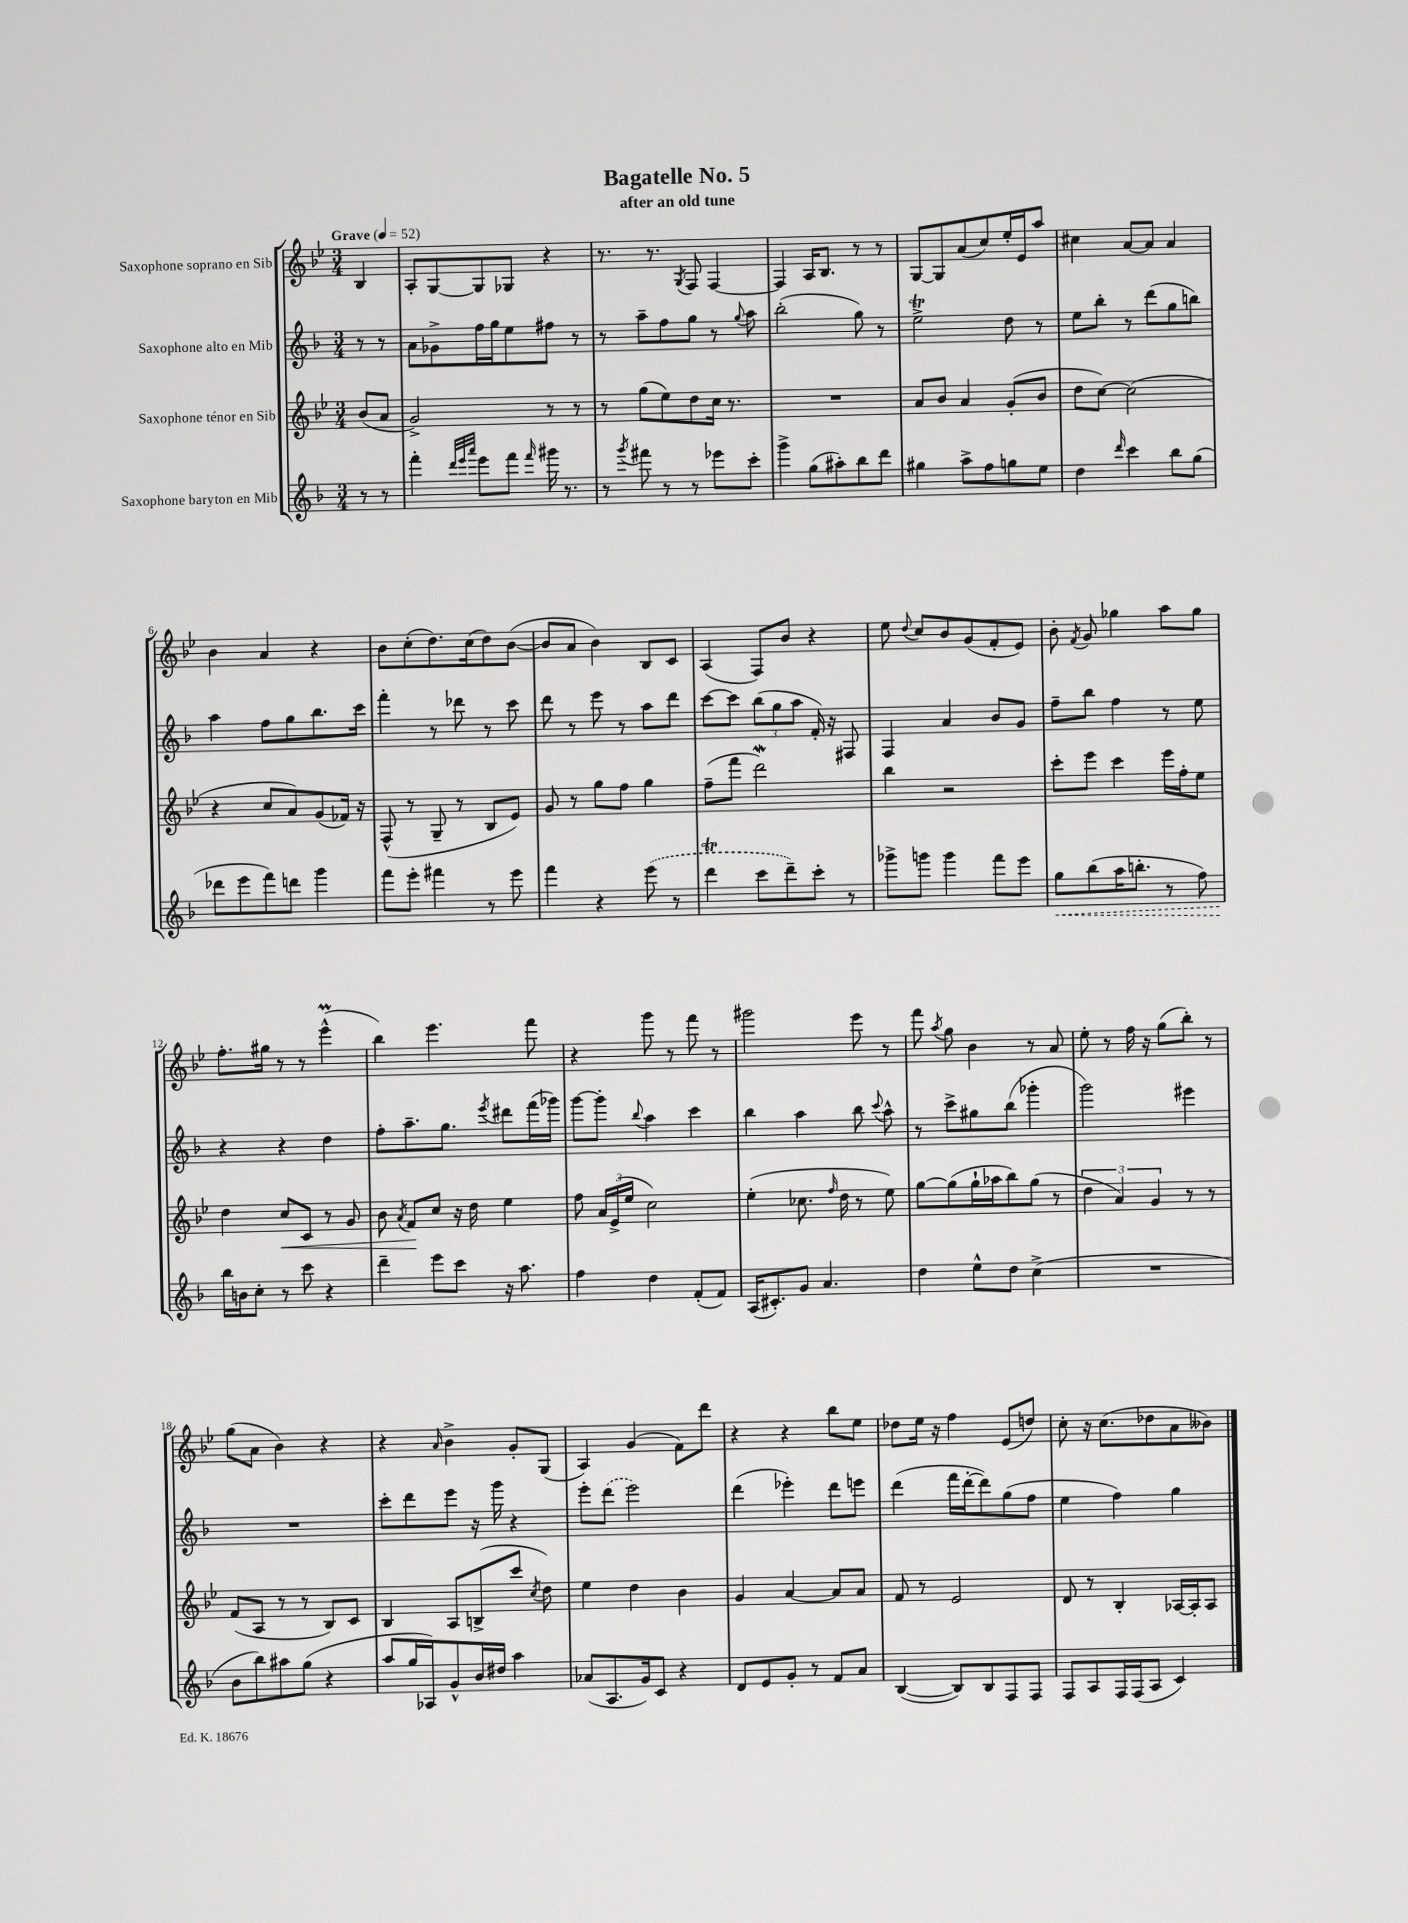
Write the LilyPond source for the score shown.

\header { title = "Bagatelle No. 5" subtitle = "after an old tune" }
<<
\new StaffGroup <<
\new Staff = "s0" \with { instrumentName = "Saxophone soprano en Sib" } {
    \clef treble \key bes \major \numericTimeSignature \time 3/4 \partial 4 \tempo "Grave" 4 = 52
    \autoBeamOff bes4 |
    a8[-. g8~ g8 ges8] r4 |
    r8. r8. \acciaccatura { g8 } f8 f4~ |
    f4 a16[ bes8.] r8 r8 |
    g8[~ g8 a'8( c''8) ees''16-. ees'16 a''8] |
    cis''4 a'8[~ a'8] a'4 |
    bes'4 a'4 r4 |
    bes'8[ c''8-.( d''8.) c''16( d''8) bes'8]~( |
    bes'8[ a'8] bes'4) bes8[ c'8] |
    a4( f8[) bes'8] r4 |
    ees''8 \appoggiatura { d''8 } c''8[ bes'8 g'8( f'8-. ees'8]) |
    bes'8-. \acciaccatura { f'8 } g'8 ges''4 a''8[ ges''8] |
    f''8.[-. gis''16] r8 r8 ees'''4-^\prall( |
    bes''4) ees'''4. f'''8 |
    r4 g'''8 r8 f'''8 r8 |
    gis'''2 ees'''8 r8 |
    f'''8 \acciaccatura { a''8 } g''8 bes'4 r8 a'8 |
    ees''8-. r8 f''16 r16 g''8[( bes''8]-.) r8 |
    g''8[( a'8] bes'4) r4 |
    r4 \grace { a'16 } bes'4-> g'8[-. g8]( |
    a4) g'4( f'8[) d'''8] |
    r4 r4 bes''8[ ees''8] |
    des''8[ ees''16] r16 f''4 ees'8[( d''8]) |
    c''8-. r16 c''8.[( des''8 a'8 beses'8]) \bar "|." |
}
\new Staff = "s1" \with { instrumentName = "Saxophone alto en Mib" } {
    \clef treble \key f \major \numericTimeSignature \time 3/4 \partial 4
    \autoBeamOff r8 r8 |
    a'8[ ges'8-> f''16 g''16 e''8 fis''8] r8 |
    r8 a''8[-- f''8 g''8] r8 \appoggiatura { g''8 } a''8 |
    bes''2-.( g''8) r8 |
    e''2->\trill d''8 r8 |
    e''8[ bes''8]-. r8 d'''8[( g''8 b''8]) |
    a''4 f''8[ g''8 bes''8. c'''16] |
    f'''4-. r8 des'''8 r8 c'''8 |
    d'''8 r8 e'''8 r8 a''8[ d'''8] |
    c'''8[~ c'''8] \tuplet 3/2 { bes''8[( g''8 a''8] } f'16-.) r16 fis8 |
    f4 a'4 bes'8[ g'8] |
    f''8[-- bes''8] f''4 r8 e''8 |
    r4 r4 d''4 |
    f''8[-. a''8.-- g''8.] \acciaccatura { e'''8 } dis'''8[ f'''16( ges'''16]) |
    g'''8[~ g'''8]-. \appoggiatura { bes''8 } a''4 c'''4 |
    bes''4 a''4 bes''8 \appoggiatura { c'''8 } a''8-^ |
    r8 c'''8[-> gis''8 bes''8]( ges'''4-. |
    g'''2) eis'''4 |
    R2. |
    c'''8[-. d'''8 e'''8] r16 g'''16 r4 |
    e'''8[-. \once \slurDashed d'''8]( e'''2) |
    d'''4( ees'''4-.) d'''8[ e'''8] |
    d'''4( f'''16[ d'''16~-. d'''8) g''8( f''8] |
    e''4 f''4) g''4 \bar "|." |
}
\new Staff = "s2" \with { instrumentName = "Saxophone ténor en Sib" } {
    \clef treble \key bes \major \numericTimeSignature \time 3/4 \partial 4
    \autoBeamOff bes'8[( a'8] |
    g'2->) r8 r8 |
    r8 g''8[( ees''8) d''8 c''16] r8. |
    R2. |
    a'8[ bes'8] a'4 g'8[-.( bes'8] |
    d''8[ c''8]~) c''2( |
    r4 c''8[ a'8) g'8( fes'16]) r16 |
    f8-^( r8 g8-- r8 bes8[ ees'8]) |
    g'8 r8 g''8[ f''8] g''4 |
    f''8[--( f'''8] d'''2\mordent) |
    bes''4 r2 |
    c'''8[-. ees'''8] c'''4 ees'''16[ f''16-. ees''8] |
    d''4 c''8[\< c'8] r8 g'8 |
    bes'8 \acciaccatura { a'8 } f'8[\! c''8] r16 d''16 ees''4 |
    f''8 \tuplet 3/2 { a'16[ ees'16->( ees''16] } c''2) |
    ees''4-.( ces''8. \grace { f''16 } d''16 r8 ees''8) |
    g''8[~ g''8( g''16-! aes''16 bes''8) g''8]( r8 |
    \tuplet 3/2 { d''4 a'4) g'4 } r8 r8 |
    f'8[( a8] r8 r8 bes8[) c'8] |
    bes4 a8[ b8->( c'''8] \acciaccatura { c''8 } d''8) |
    ees''4 d''4 bes'4 |
    g'4 a'4~ a'8[ a'8] |
    f'8 r8 ees'2 |
    d'8 r8 bes4-. aes16[~ aes16-. aes8] \bar "|." |
}
\new Staff = "s3" \with { instrumentName = "Saxophone baryton en Mib" } {
    \clef treble \key f \major \numericTimeSignature \time 3/4 \partial 4
    \autoBeamOff r8 r8 |
    f'''4-. \grace { d'''32[ e'''32 a'''32] } e'''8[ f'''8] \grace { f'''16 } gis'''16 r8. |
    r8 \acciaccatura { g'''8 } fis'''8 r8 r8 ees'''8[ c'''8]-. |
    g'''4-> g''8[( ais''8-.) bes''8 d'''8] |
    gis''4 a''8[-> f''8 g''8 e''8] |
    d''4 \grace { d'''16 } c'''4 bes''8[ g''8]( |
    des'''8[ e'''8 f'''8) d'''8] g'''4 |
    f'''8[ e'''8]-. fis'''4 r8 e'''8 |
    f'''4 r4 \once \slurDashed e'''8( r8 |
    d'''4\trill c'''8[ d'''8--) c'''8]-. r8 |
    ges'''8[-> g'''8] g'''4 f'''8[ e'''8] |
    \once \override Hairpin.style = #'dashed-line g''8[\< bes''8( a''16 b''8.]-. r8 f''8) |
    bes''16[\! b'16 c''8]-. r8 c'''8 r4 |
    d'''4-- e'''8[ c'''8] r16 a''8. |
    f''4 d''4 f'8[-.( f'8]) |
    a16[( cis'8.-.) g'8] a'4. |
    d''4 e''8[-^ d''8] c''4->( |
    R2. |
    bes'8[ bes''8) ais''8 g''8]( r4 |
    a''8[ g''16 aes16) g'8-^ bes'16 dis''16] a''4 |
    aes'8[( a8. g'16) c'8] r4 |
    d'8[ e'8 g'8]-. r8 f'8[ a'8] |
    bes4~( bes8[) bes8 f8 f8] |
    f8[ a8 f16 f16( a8] c'4) \bar "|." |
}
>>
>>
